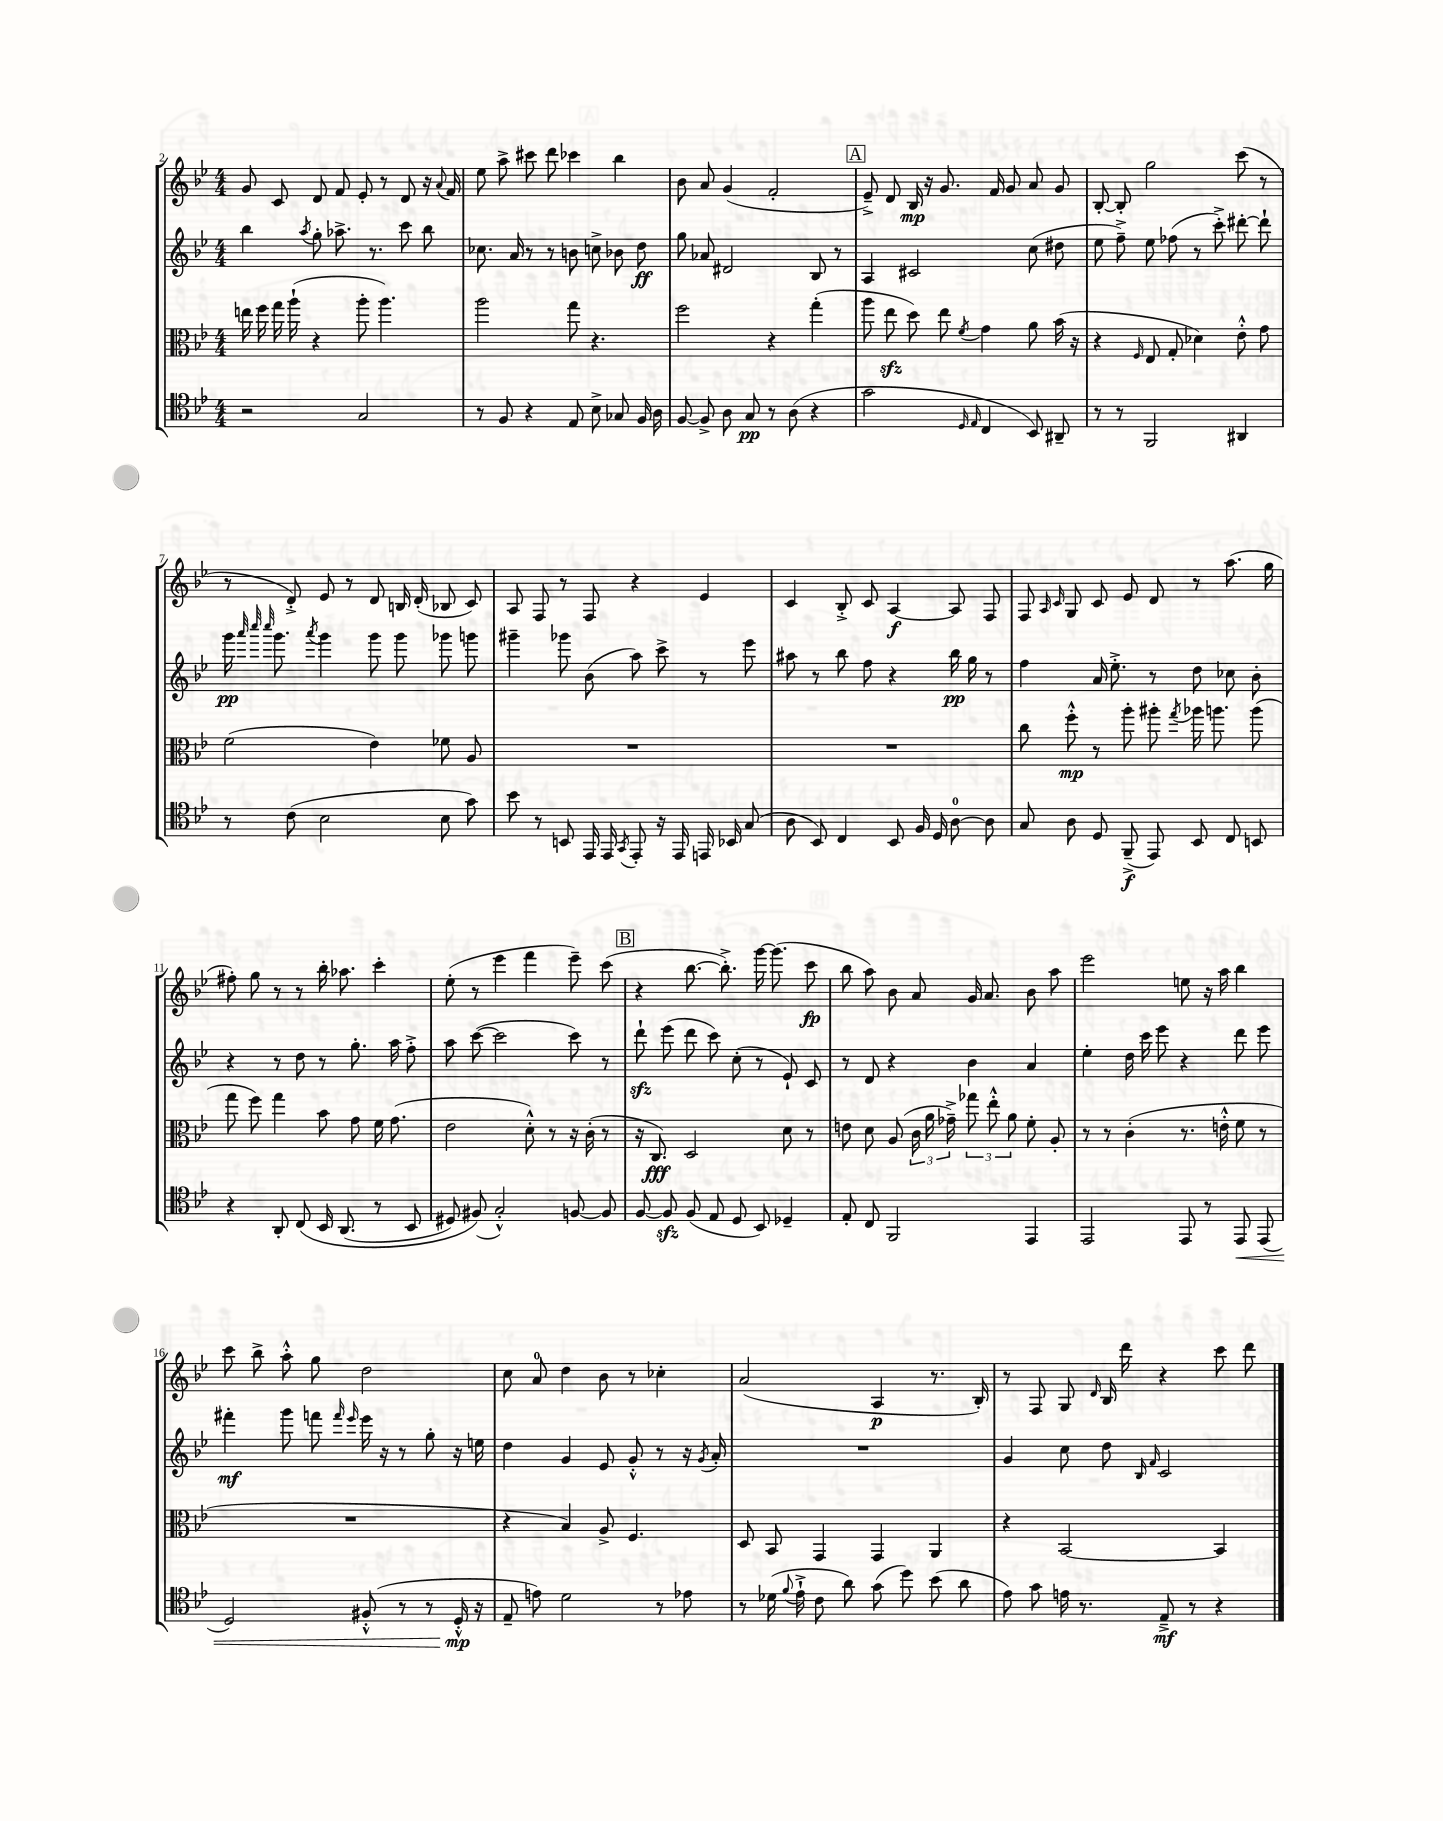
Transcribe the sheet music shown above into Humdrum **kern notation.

**kern	**kern	**kern	**kern
*staff4	*staff3	*staff2	*staff1
*clefC4	*clefC3	*clefG2	*clefG2
*k[b-e-]	*k[b-e-]	*k[b-e-]	*k[b-e-]
*M4/4	*M4/4	*M4/4	*M4/4
2r	16ee	4bb-	8g
.	16ff	.	.
.	16gg	.	8c
.	(16aa`	.	.
.	.	8qaa	.
.	4r	8gg'	8d
.	.	8.aa-^	8f
2G	8aa'	.	8e-'
.	.	8.r	.
.	4.aa)	.	8r
.	.	8ccc	8d
.	.	8bb-	16r
.	.	.	8qqa
.	.	.	16f
=	=	=	=
8r	2aa	8.cc-	8ee-
8F	.	.	8aa^
.	.	16a	.
4r	.	8r	8ccc#
.	.	8r	8ddd
8E-	8gg	8b	4ccc-
8B-^	4.r	8cc^	.
8G-	.	8b-	4bb-
16F	.	8dd	.
16A	.	.	.
=	=	=	=
[8F	2ff	8gg	8b-
8F^]	.	8a-	8a
8A	.	2d#	(4g
8G	.	.	.
8r	4r	.	2f'
(8A	.	.	.
4r	(4gg'	8B-	.
.	.	8r	.
=	=	=	=
2g	8aa	4A	8e-~^)
.	8ee-	.	8d
.	8dd)	2c#	16B-
.	.	.	16r
.	8ee-	.	8.g
16qqD	.	.	.
16qqE-	8qf	.	.
4C	4g	.	.
.	.	.	16f
.	.	.	8g
8BB-)	8a	(8cc	8a
8AA#~	(16b-	8dd#	8g
.	16r	.	.
=	=	=	=
8r	4r	8ee-	[8B-'
8r	.	8ff~^)	8B-']
.	16qqF	.	.
2FF	8E-	8ee-	2gg
.	8G'	(8ff-	.
.	4d-)	8r	.
.	.	8ccc'^)	.
4AA#	8e-'^^	[8ddd#'	(8ccc
.	8g	8ddd#`]	8r
=	=	=	=
8r	(2f	16ggg	8r
.	.	32qqaaa	.
.	.	32qqcccc	.
.	.	32qqcccc	.
.	.	8.ggg	.
(8c	.	.	8d'^)
.	.	8qaaa	.
2B-	.	4ggg	8e-
.	.	.	8r
.	4e-)	8ggg	8d
.	.	8ggg	16B
.	.	.	(16d'
8B-	8f-	8ggg-	8B-
8g)	8A	8ggg	8c)
=	=	=	=
8b-	1r	4ggg#~	8A
8r	.	.	8F
8BB	.	8ggg-	8r
16EE-	.	(8b-	8F
16EE-	.	.	.
8qGG	.	.	.
8EE-'	.	8aa)	4r
16r	.	8ccc^	.
16EE-	.	.	.
16EE	.	8r	4e-
16BB-	.	.	.
(8G	.	8eee-	.
=	=	=	=
8A	1r	8aa#	4c
8BB-)	.	8r	.
4C	.	8bb-	8B-'^
.	.	8ff	8c
8BB-	.	4r	[4A
16F	.	.	.
16D	.	.	.
[8A	.	16bb-	8A]
.	.	16gg	.
8A]	.	8r	8F
=	=	=	=
8G	8cc	4ff	8F
.	.	.	16qqA
.	.	.	16qqc
8A	8ff'^^	.	8G
8D	8r	16a	8c
.	.	8.ee-'^	.
(8FF~^	8aa'	.	8e-
8EE-)	8aa#'	8r	8d
.	8qgg	.	.
8BB-	16aa-	8dd	8r
.	8.aa	.	.
8C	.	8cc-	(8.aa
8BB	(8aa	8b-'	.
.	.	.	16gg
=	=	=	=
4r	8gg	4r	8ff#')
.	8ff)	.	8gg
8AA'	4gg	8r	8r
&(8C	.	8dd	8r
16BB-	8b-	8r	16bb-'
(8.AA	.	.	8.aa-
.	8g	8.gg'	.
8r	16f	.	4ccc'
.	(8.g	16aa	.
8BB-	.	8ff'^	.
=	=	=	=
8D#)	2e-	8aa	(8ee-'
(8F#&)	.	([8ccc	8r
2G'^^)	.	2ccc]	4eee-
.	8d'^^)	.	4fff
.	8r	.	.
[8F	16r	8ccc)	8eee-~)
.	(16c'	.	.
8F]	8r	8r	(8ccc
=	=	=	=
[8F	16r	8ddd`	4r
.	8.C)	.	.
8F]	.	(8eee-	.
(8F	2D	8ddd	[8.bb-
8E-	.	8ccc)	.
.	.	.	8.bb-'^])
8D	.	(8cc'	.
8BB-)	.	8r	[16ggg
.	.	.	(8.ggg]
4D-~	8d	8e-`)	.
.	8r	8c	8ccc
=	=	=	=
8E-'	8e	8r	8bb-
8C	8d	8d	8aa)
2FF	(8A	4r	8b-
.	24c	.	8a
.	24a	.	.
.	24g-~^)	.	.
.	12gg-	4b-	16g
.	.	.	8.a
.	12ee-'^^	.	.
.	12a	.	.
4EE-	8f'	4a	8b-
.	8A'	.	8aa
=	=	=	=
2EE-	8r	4ee-'	2eee-
.	8r	.	.
.	(4c'	16dd	.
.	.	16ccc	.
.	.	8eee-	.
8EE-	8.r	4r	8ee
8r	.	.	16r
.	16e'^^	.	16aa
8EE-	8f	8ddd	4bb-
(8EE-	8r	8eee-	.
=	=	=	=
2D)	1r	4fff#'	8ccc
.	.	.	8bb-^
.	.	8ggg	8aa'^^
.	.	8fff	8gg
.	.	16qqfff	.
.	.	16qqeee-	.
(8F#'^^	.	16eee-	2dd
.	.	16r	.
8r	.	8r	.
8r	.	8gg'	.
16D'^^	.	16r	.
16r	.	16ee	.
=	=	=	=
8E-~	4r	4dd	8cc
8e)	.	.	8a
2d	4B-)	4g	4dd
.	8A^	8e-	8b-
.	4.F	8g'^^	8r
8r	.	8r	4cc-'
8e-	.	16r	.
.	.	8qg	.
.	.	16a'	.
=	=	=	=
8r	8D	1r	(2a
(16d-	8BB-	.	.
8qqf	.	.	.
16e-`^	.	.	.
8c	4GG	.	.
8a)	.	.	.
(8g	4GG	.	4A
8dd)	.	.	.
(8b-	4AA	.	8.r
8a	.	.	.
.	.	.	16B-')
=	=	=	=
8e-)	4r	4g	8r
8g	.	.	8F
16e	[2BB-	8cc	8G
8.r	.	.	.
.	.	.	16qqd
.	.	8dd	16B-
.	.	.	16ddd
.	.	16qqB-	.
.	.	16qqf	.
8E-~^	.	2c	4r
8r	.	.	.
4r	4BB-]	.	8ccc
.	.	.	8ddd
==	==	==	==
*-	*-	*-	*-
